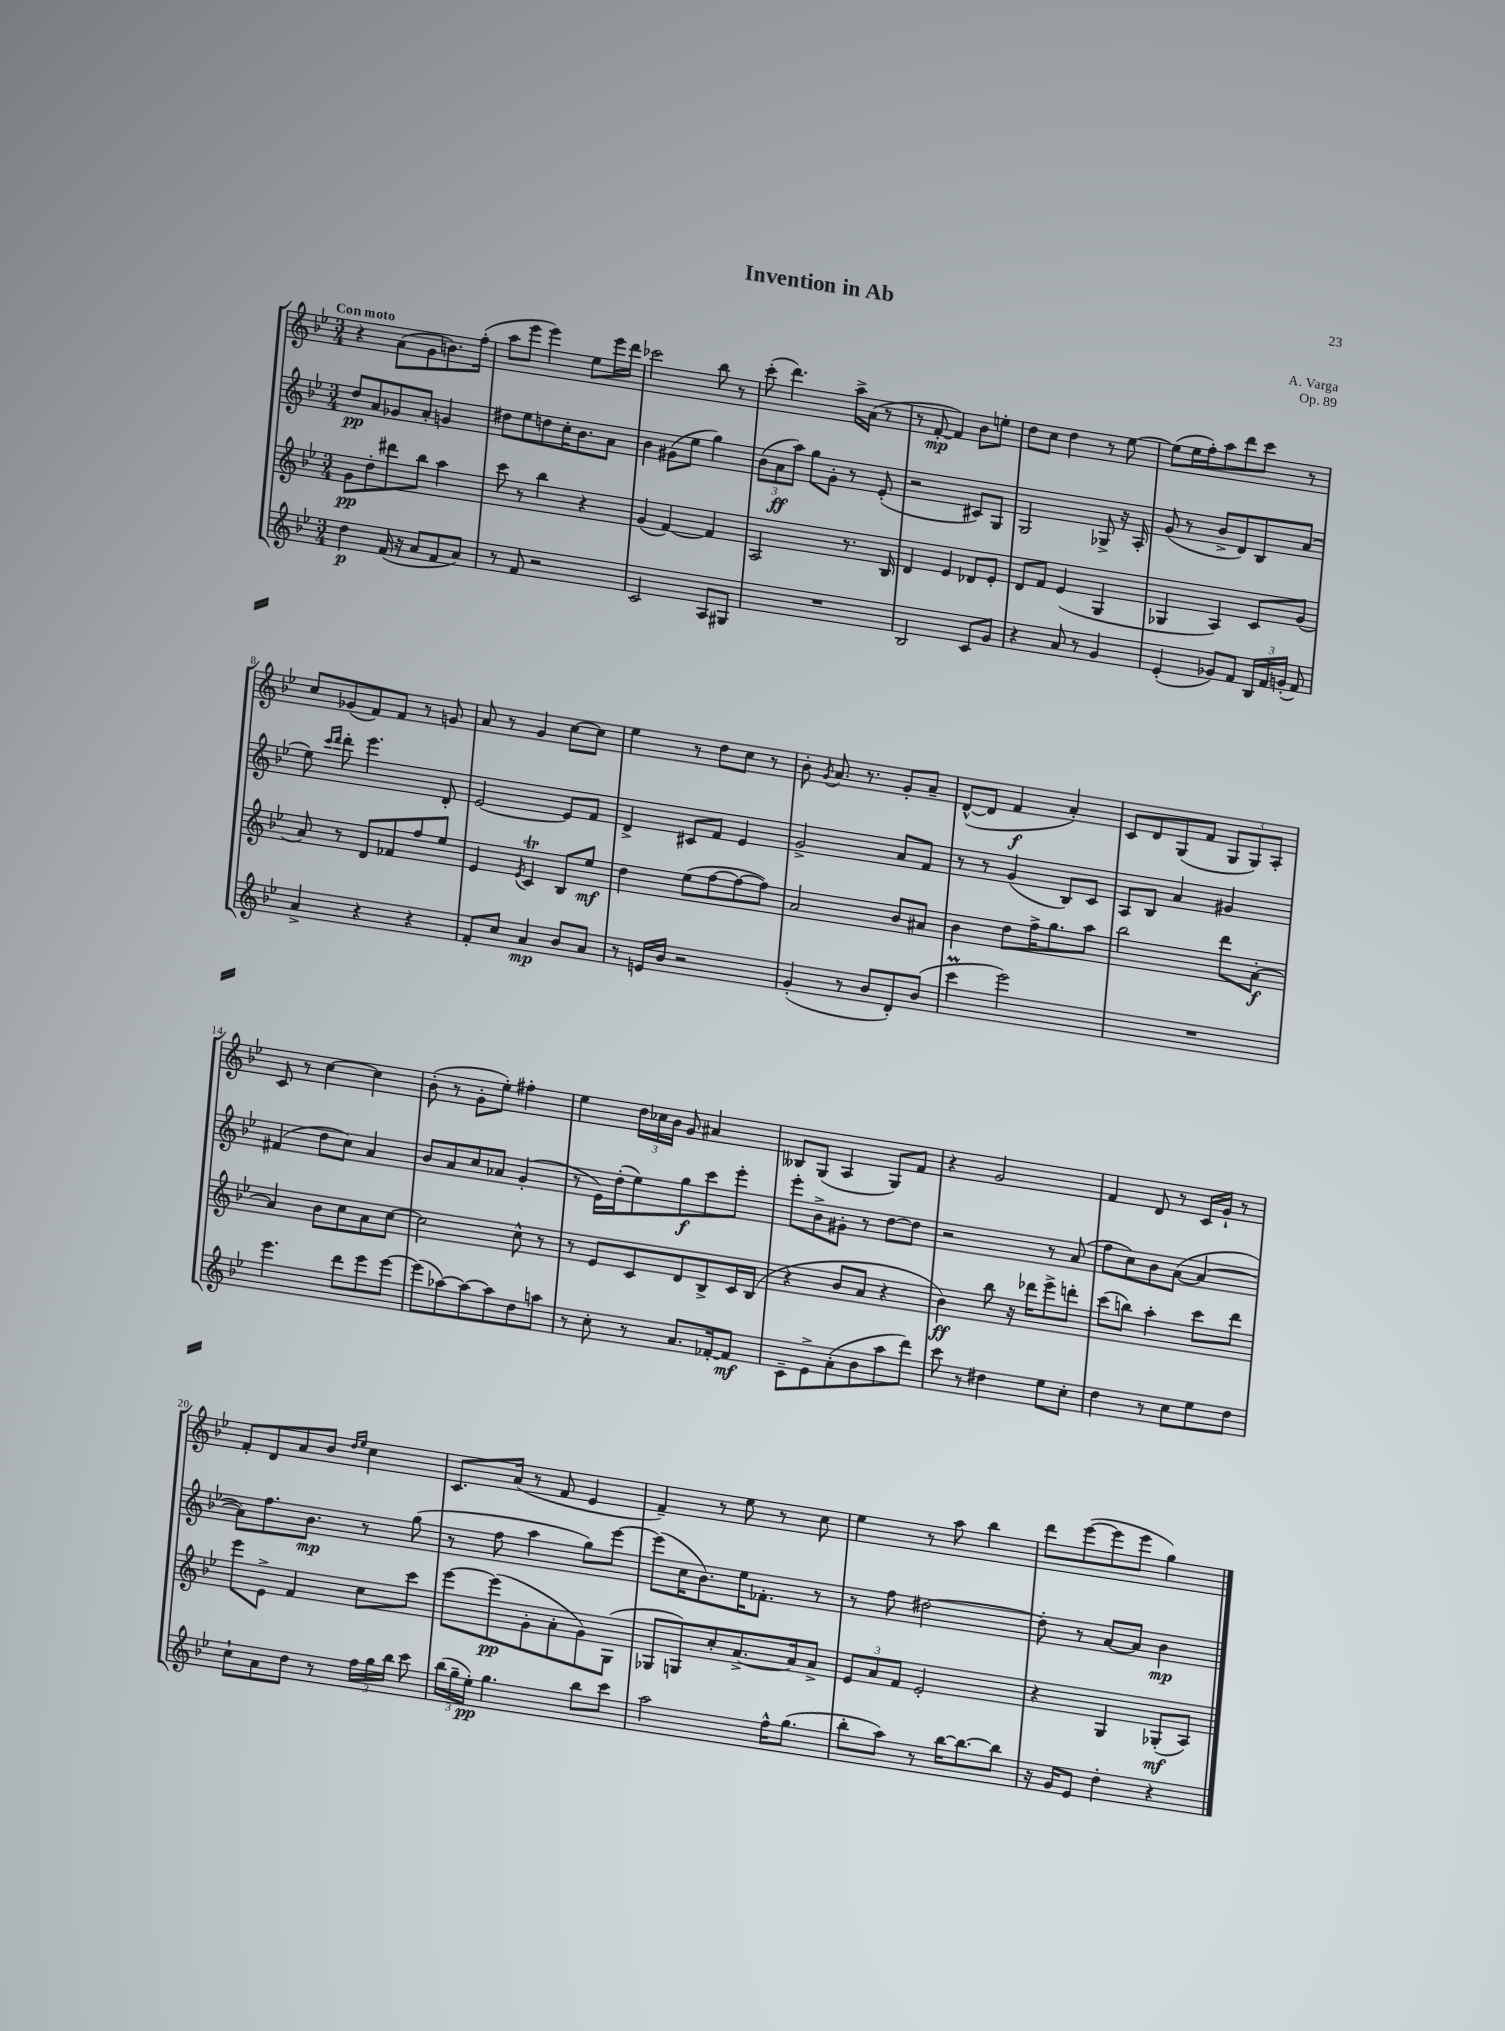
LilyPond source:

\header { title = "Invention in Ab" composer = "A. Varga" opus = "Op. 89" }
<<
\new StaffGroup <<
\new Staff = "s0" {
    \clef treble \key bes \major \numericTimeSignature \time 3/4 \tempo "Con moto"
    \autoBeamOff r4 a'8[( g'8 b'8.) f''16]-.( |
    a''8[ ees'''8] ees'''4) ees''8[ ees'''16 d'''16] |
    ces'''2 bes''8 r8 |
    c'''8-.( d'''4.) a''16[-> a'16]( r8 |
    r8 f'8~-.\mp f'4) bes'8[ e''8]-. |
    d''8[ c''8] d''4 r8 ees''8~ |
    ees''8[( ees''16 f''16-.) a''8 d'''8 c'''8] r8 |
    c''8[ ges'8( f'8) f'8] r8 g'8 |
    a'8 r8 g'4 c''8[~ c''8] |
    ees''4 r8 d''8[ c''8] r8 |
    bes'8-. \acciaccatura { g'8 } a'8. r8. g'8[-. a'8]-- |
    d'8[~-^( d'8] f'4\f a'4-.) |
    c'8[ d'8 g8( f'8] \tuplet 3/2 { g8[ g8) a8]-. } |
    c'8 r8 c''4~ c''4 |
    bes'8-.( r8 g'8[-. ees''8]-.) fis''4-. |
    ees''4 \tuplet 3/2 { d''16[ ces''16 bes'16] } g'8 ais'4 |
    beses8[ g8]( a4 g8[) f'8] |
    r4 g'2 |
    f'4 d'8 r8 c'16[ g'16]-! r8 |
    f'8[-. d'8 a'8 bes'8] \grace { d''16[ ees''16] } c''4 |
    c'8.[ a'16]( r8 f'8 ees'4 |
    f'4--) r8 ees''8 r8 c''8 |
    ees''4 r8 a''8 bes''4 |
    d'''8[ ees'''8~( ees'''8 ees'''8] g''4) \bar "|." |
}
\new Staff = "s1" {
    \clef treble \key bes \major \numericTimeSignature \time 3/4
    \autoBeamOff d''8[\pp a'8 ges'8 a'8]-. g'4 |
    dis''8[ ees''8 d''8 c''16-. bes'8. a'8] |
    bes'4 gis'8[( ees''8] g''4) |
    \tuplet 3/2 { bes'8[( a'8\ff a''8]) } g''8[ g'8]-. r8 ees'8-.( |
    r2 cis'8[) g8] |
    g2 ges8-> r16 a16-. |
    g'8( r8 bes'8[-> d'8) bes8 a'8]( |
    ees''8) \grace { c'''16[ d'''16] } d'''8-. ees'''4. d'8-. |
    ees'2~ ees'8[ f'8] |
    d'4-> cis'8[ f'8] ees'4 |
    g'2-> a'8[ f'8] |
    r8 r8 g'4( bes8[) c'8] |
    a8[ bes8] a'4 gis'4 |
    fis'4( d''8[ c''8]) a'4 |
    bes'8[ a'8 c''8 aes'8] g'4-.( |
    r8 ees'16[) d''16-.( ees''8) g''8\f c'''8 ees'''8]-. |
    ees'''8[-. bes'8-> gis'8]-. r8 d''8[~ d''8] |
    r2 r8 a'8( |
    f''8[ c''8) bes'8 a'8]~( a'4~ |
    a'8[) f''8. bes'8.]\mp r8 g''8( |
    r8 f''8 a''4 g''8[) ees'''8]~ |
    ees'''8[( c''16 bes'8.) ees''16 fes'8.]-. r8 |
    r8 f''8 dis''2~ |
    dis''8-. r8 a'8[~ a'8] bes'4\mp \bar "|." |
}
\new Staff = "s2" {
    \clef treble \key bes \major \numericTimeSignature \time 3/4
    \autoBeamOff g'8[\pp d''8-. dis'''8 bes''8] a''4 |
    c'''8 r8 bes''4 r4 |
    g'4( f'4~) f'4 |
    a2 r8. bes16 |
    d'4 ees'4 des'8[ ees'8]-. |
    d'8[ f'8] ees'4( g4 |
    ges4 a4) c'8[ g'8]( |
    a'8) r8 d'8[ fes'8 f''8 ees''8] |
    ees'4 \acciaccatura { ees'8 } c'4\trill bes8[ ees''8]\mf |
    d''4 ees''8[( f''8~ f''8~ f''8]) |
    a'2 bes'8[ ais'8] |
    bes'4 d''8[ f''16-> g''8. a''8] |
    bes''2 d'''8[ a'8]~-.\f |
    a'4 bes'8[ c''8 a'8 c''8]~ |
    c''2 c''8-^ r8 |
    r8 ees'8[ c'8 d'8 bes8-> c'16 bes16]( |
    r4 bes'8[ a'8] r4 |
    bes'4\ff) bes''8 r16 des'''16[ ees'''8-> d'''8]-. |
    c'''8[( b''8]) a''4-. c'''8[ d'''8] |
    ees'''8[ ees'8]-> f'4 c''8[ c'''8] |
    ees'''8[~ ees'''8\pp( g'8-. a'8-. g'8) g8]( |
    ges8[ g8) c''8-. a'8.~-> a'16 a'8]-> |
    \tuplet 3/2 { ees'8[ a'8 f'8] } ees'2-. |
    r4 g4 ges8[-.\mf( a8]) \bar "|." |
}
\new Staff = "s3" {
    \clef treble \key bes \major \numericTimeSignature \time 3/4
    \autoBeamOff d''4\p f'16( r16 a'8[ f'8 a'8]) |
    r8 f'8 r2 |
    c'2 a8[ gis8] |
    R2. |
    bes2 c'8[ g'8] |
    r4 a'8 r8 g'4 |
    ees'4-.( ges'8[) f'8] \tuplet 3/2 { bes16[ f'16 g'16]-.( } f'8) |
    a'4-> r4 r4 |
    f'8[-. c''8] a'4\mp bes'8[ a'8] |
    r8 e'16[ bes'16] r2 |
    g'4-.( r8 bes'8[ d'8-.) bes'8]( |
    c'''4\prall ees'''2) |
    R2. |
    ees'''4. d'''8[ ees'''8 ees'''8]~ |
    ees'''8[( aes''8~) aes''8~ aes''8 d''8 a''8] |
    r8 c''8-. r8 a'8.[ fes'16~-. fes'8]\mf |
    c'8[-- ees'8-> a'8-.( bes'8 a''8 d'''8]) |
    c'''8 r8 dis''4 ees''8[ c''8]-. |
    d''4 r8 c''8[ ees''8 d''8] |
    c''8[-! a'8 d''8] r8 \tuplet 3/2 { f''16[ g''16 bes''16] } c'''8 |
    \tuplet 3/2 { bes''16[( g''16-- ees''16]-.\pp) } g''4. bes''8[ c'''8] |
    a''2 f''16[-^ g''8.]( |
    bes''8[-. a''8]) r8 bes''16[~ bes''8.~ bes''8] |
    r16 g'16[ ees'8] d''4-. r4 \bar "|." |
}
>>
>>
